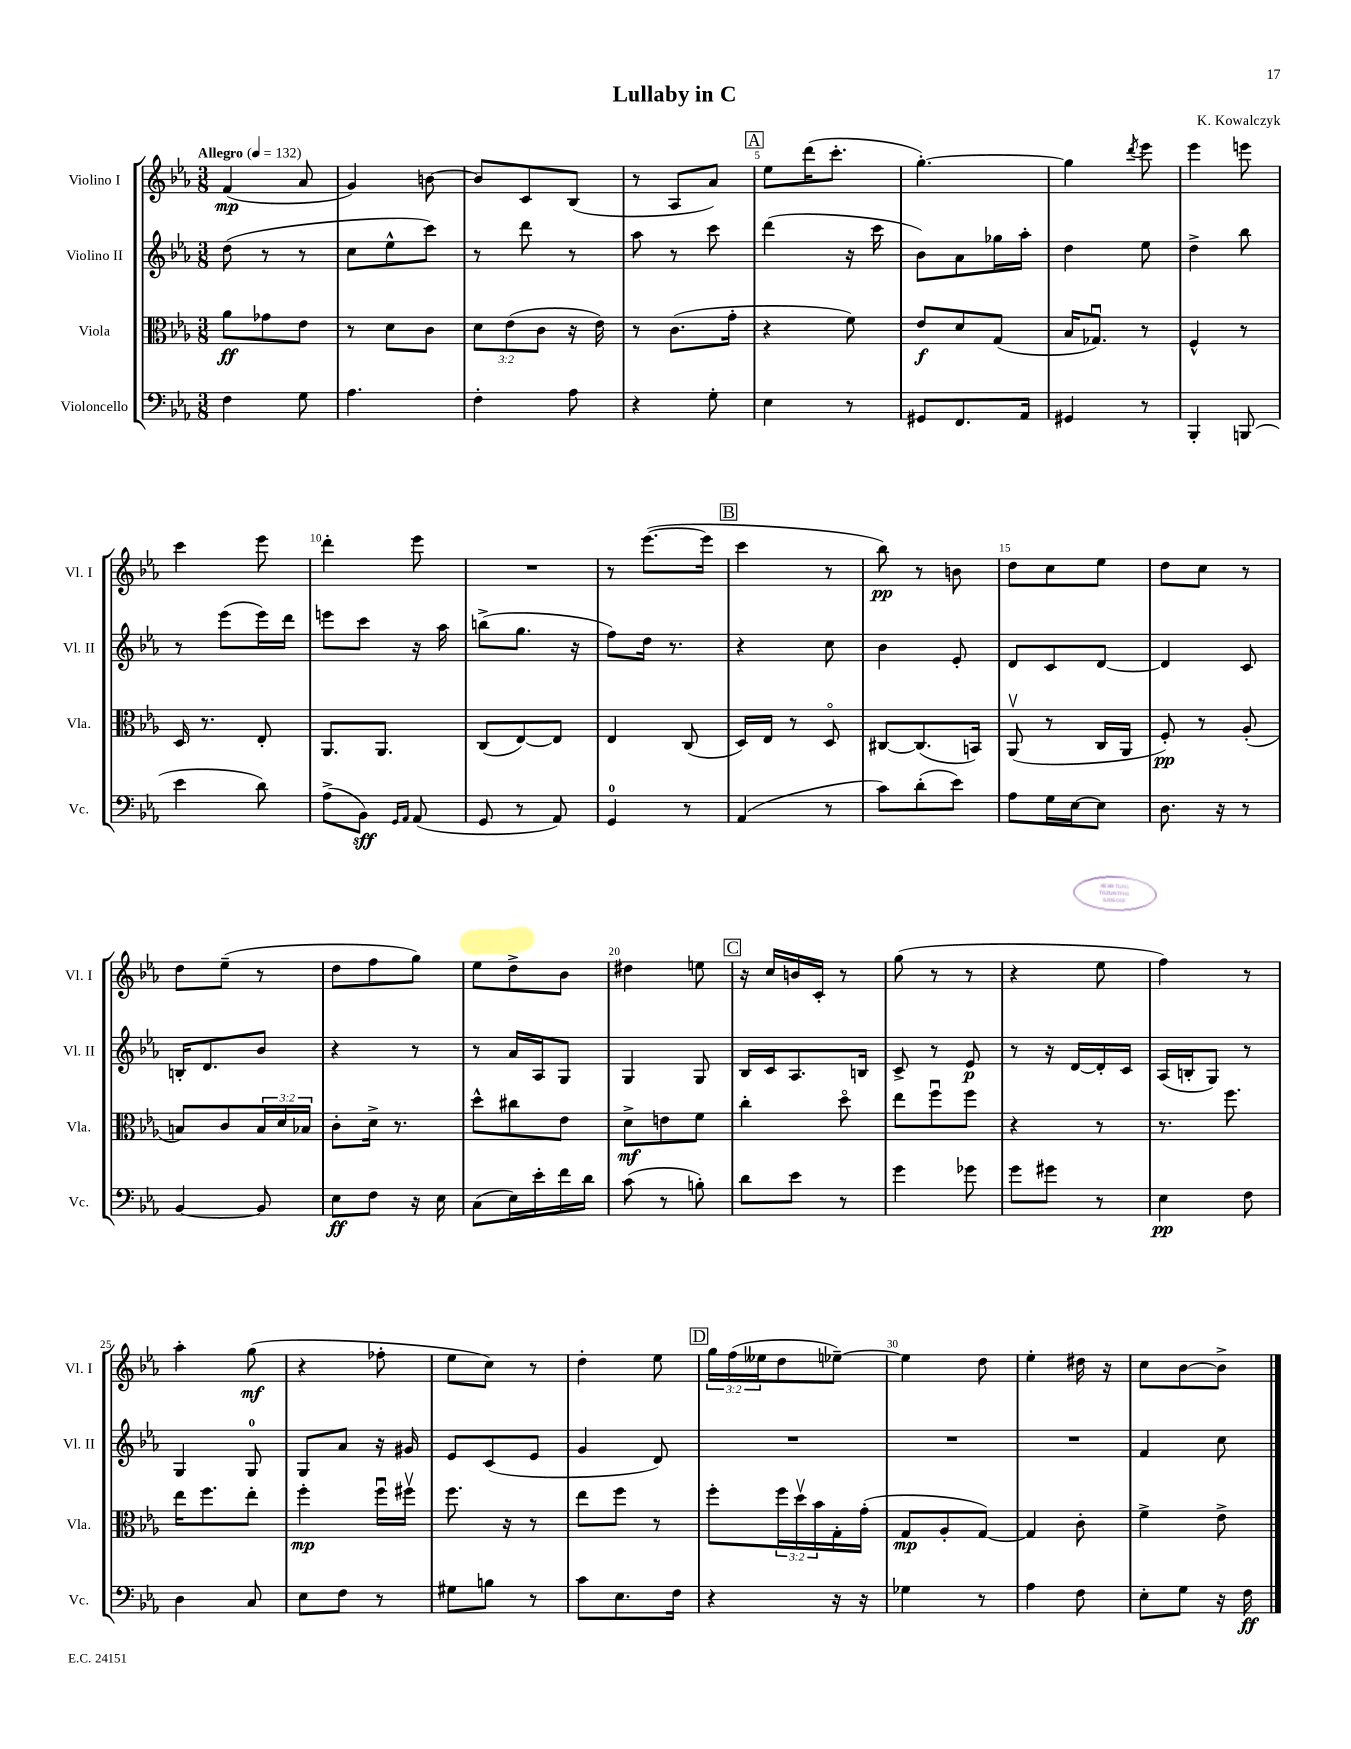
\header { title = "Lullaby in C" composer = "K. Kowalczyk" }
<<
\new StaffGroup <<
\new Staff = "s0" \with { instrumentName = "Violino I" shortInstrumentName = "Vl. I" } {
    \clef treble \key ees \major \numericTimeSignature \time 3/8 \override Staff.TupletNumber.text = #tuplet-number::calc-fraction-text \tempo "Allegro" 4 = 132
    f'4\mp( aes'8 |
    g'4) b'8~ |
    b'8 c'8 bes8( |
    r8 aes8 aes'8) |
    \mark \markup { \box "A" } ees''8 d'''16( c'''8.-. |
    g''4.~-.) |
    g''4 \acciaccatura { d'''8 } ees'''8 |
    ees'''4 e'''8 |
    c'''4 ees'''8 |
    d'''4-. ees'''8 |
    R4. |
    r8 ees'''8.~( ees'''16 |
    \mark \markup { \box "B" } c'''4 r8 |
    bes''8\pp) r8 b'8 |
    d''8 c''8 ees''8 |
    d''8 c''8 r8 |
    d''8 ees''8--( r8 |
    d''8 f''8 g''8) |
    ees''8 d''8-> bes'8 |
    dis''4 e''8 |
    \mark \markup { \box "C" } r16 c''16 b'16 c'16-. r8 |
    g''8( r8 r8 |
    r4 ees''8 |
    f''4) r8 |
    aes''4-. g''8\mf( |
    r4 fes''8-. |
    ees''8 c''8) r8 |
    d''4-. ees''8 |
    \mark \markup { \box "D" } \tuplet 3/2 { g''16 f''16( eeses''16 } d''8 ees''8~--) |
    ees''4 d''8 |
    ees''4-. dis''16 r16 |
    c''8 bes'8~ bes'8-> \bar "|." |
}
\new Staff = "s1" \with { instrumentName = "Violino II" shortInstrumentName = "Vl. II" } {
    \clef treble \key ees \major \numericTimeSignature \time 3/8
    d''8( r8 r8 |
    c''8 ees''8-^ c'''8) |
    r8 d'''8 r8 |
    aes''8 r8 c'''8 |
    \mark \markup { \box "A" } d'''4( r16 c'''16 |
    bes'8) aes'8 ges''16 aes''16-. |
    d''4 ees''8 |
    d''4-> bes''8 |
    r8 ees'''8( ees'''16) d'''16 |
    e'''8 c'''8 r16 aes''16 |
    b''8->( g''8. r16 |
    f''8) d''16 r8. |
    \mark \markup { \box "B" } r4 c''8 |
    bes'4 ees'8-. |
    d'8 c'8 d'8~ |
    d'4 c'8 |
    b16-. d'8. bes'8 |
    r4 r8 |
    r8 aes'16 aes16 g8 |
    g4 g8 |
    \mark \markup { \box "C" } bes16 c'16 aes8. b16 |
    c'8-> r8 ees'8\p |
    r8 r16 d'16~ d'16-. c'16 |
    aes16( b16-. g8) r8 |
    g4 g8-0 |
    g8 aes'8 r16 gis'16 |
    ees'8 c'8( ees'8 |
    g'4 d'8) |
    \mark \markup { \box "D" } R4. |
    R4. |
    R4. |
    f'4 c''8 \bar "|." |
}
\new Staff = "s2" \with { instrumentName = "Viola" shortInstrumentName = "Vla." } {
    \clef alto \key ees \major \numericTimeSignature \time 3/8 \override Staff.TupletNumber.text = #tuplet-number::calc-fraction-text
    aes'8\ff ges'8 ees'8 |
    r8 d'8 c'8 |
    \tuplet 3/2 { d'8 ees'8( c'8 } r16 ees'16) |
    r8 c'8.( g'16-. |
    \mark \markup { \box "A" } r4 f'8) |
    ees'8\f d'8 g8( |
    bes16 ges8.\downbow) r8 |
    f4-^ r8 |
    d16 r8. ees8-. |
    aes,8. aes,8. |
    c8( ees8~) ees8 |
    ees4 c8( |
    \mark \markup { \box "B" } d16) ees16 r8 d8\flageolet |
    cis8~ cis8.( b,16) |
    aes,8\upbow( r8 c16 aes,16 |
    f8-.\pp) r8 aes8-.( |
    b8) c'8 \tuplet 3/2 { b16 d'16 bes16 } |
    c'8-. d'16-> r8. |
    d''8-^ cis''8 ees'8 |
    d'8->\mf e'8 f'8 |
    \mark \markup { \box "C" } c''4-. d''8\flageolet |
    ees''8 f''8\downbow f''8 |
    r4 r8 |
    r8. f''8. |
    ees''16 f''8. ees''8-. |
    f''4-.\mp f''16\downbow fis''16\upbow |
    f''8. r16 r8 |
    ees''8 f''8 r8 |
    \mark \markup { \box "D" } f''8-. \tuplet 3/2 { f''16 d''16\upbow bes'16 } g16-. g'16-.( |
    g8\mp aes8-. g8~) |
    g4 c'8-. |
    f'4-> ees'8-> \bar "|." |
}
\new Staff = "s3" \with { instrumentName = "Violoncello" shortInstrumentName = "Vc." } {
    \clef bass \key ees \major \numericTimeSignature \time 3/8
    f4 g8 |
    aes4. |
    f4-. aes8 |
    r4 g8-. |
    \mark \markup { \box "A" } ees4 r8 |
    gis,8 f,8. aes,16 |
    gis,4 r8 |
    bes,,4-. b,,8( |
    ees'4 d'8) |
    aes8->( bes,8\sff) \grace { g,16 aes,16 } aes,8( |
    g,8 r8 aes,8) |
    g,4-0 r8 |
    \mark \markup { \box "B" } aes,4( r8 |
    c'8) d'8-.( ees'8) |
    aes8 g16 ees16~ ees8 |
    d8. r16 r8 |
    bes,4~ bes,8 |
    ees8\ff f8 r16 ees16 |
    c8( ees16) ees'16-. f'16 d'16 |
    c'8( r8 b8-.) |
    \mark \markup { \box "C" } d'8 ees'8 r8 |
    g'4 ges'8 |
    g'8 gis'8 r8 |
    ees4\pp f8 |
    d4 c8 |
    ees8 f8 r8 |
    gis8 b8 r8 |
    c'8 ees8. f16 |
    \mark \markup { \box "D" } r4 r16 r16 |
    ges4 r8 |
    aes4 f8 |
    ees8-. g8 r16 f16\ff \bar "|." |
}
>>
>>
\layout { \context { \Score \override BarNumber.break-visibility = ##(#f #t #t) barNumberVisibility = #(every-nth-bar-number-visible 5) } }
